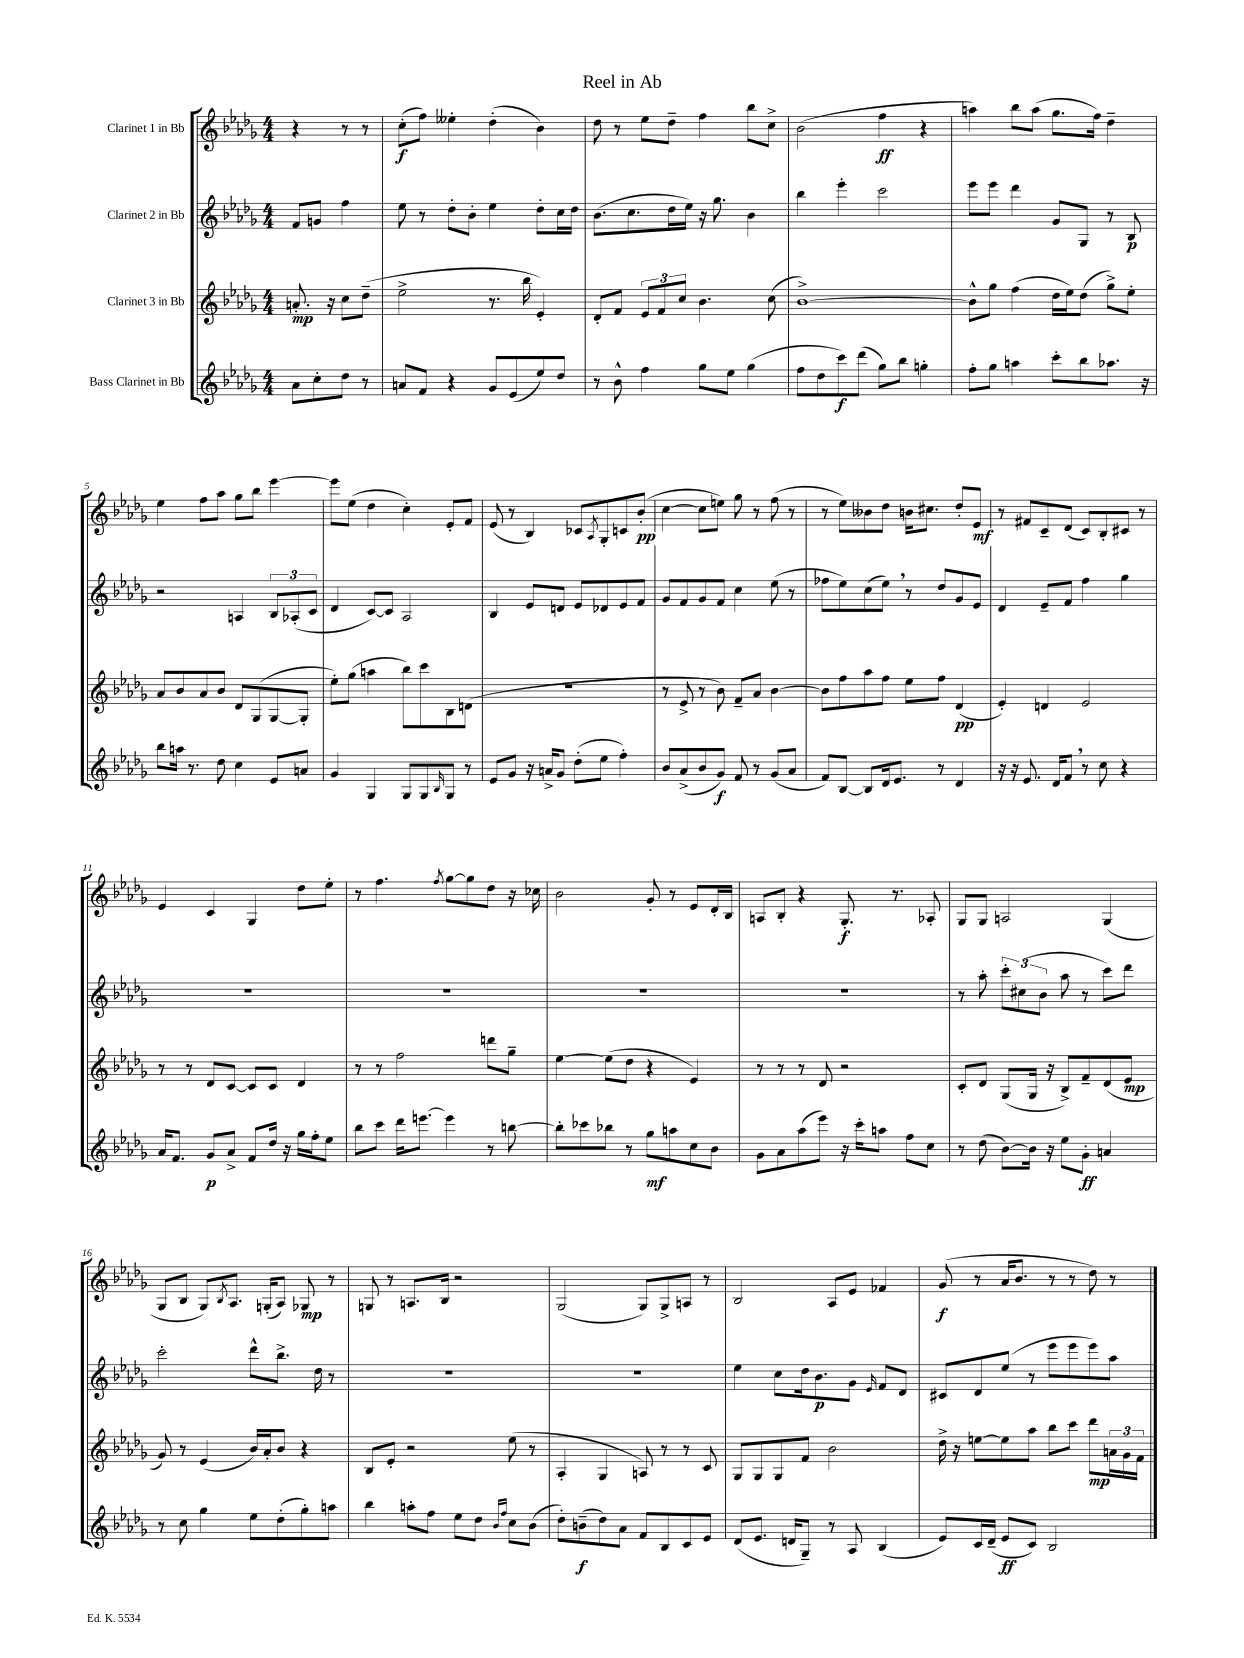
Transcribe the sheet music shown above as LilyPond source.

\header { title = "Reel in Ab" }
<<
\new StaffGroup <<
\new Staff = "s0" \with { instrumentName = "Clarinet 1 in Bb" } {
    \clef treble \key des \major \numericTimeSignature \time 4/4 \partial 2
    r4 r8 r8 |
    c''8-.\f( f''8) eeses''4-. des''4-.( bes'4) |
    des''8 r8 ees''8 des''8-- f''4 bes''8 c''8-> |
    bes'2( f''4\ff r4 |
    a''4) bes''8 a''8( ges''8. f''16) des''4-- |
    ees''4 f''8 aes''8 ges''8 bes''8 ees'''4~ |
    ees'''8 ees''8( des''4 c''4-.) ees'8-. f'8 |
    ees'8( r8 bes4) ces'8 \acciaccatura { aes8 } ges8-. c'8 bes'8-.\pp( |
    c''4~ c''8 e''8) ges''8 r8 f''8( r8 |
    r8 ees''8) beses'8 des''8 b'16 cis''8. des''8-. ees'8\mf |
    r8 fis'8 c'8-- des'8( c'8) bes8-. cis'8 r8 |
    ees'4 c'4 ges4 des''8 ees''8-. |
    r8 f''4. \acciaccatura { f''8 } ges''8~ ges''8 des''8 r16 ces''16 |
    bes'2 ges'8-. r8 ees'8 des'16-. bes16 |
    a8 bes8-. r4 ges8.-.\f r8. aes8-. |
    ges8 ges8 a2 ges4( |
    ges8 bes8 ges8) \acciaccatura { bes8 } aes8. g16-.( aes8) ges8\mp r8 |
    g8 r8 a8. bes16 r2 |
    ges2( ges8) ges8-> a8 r8 |
    bes2 aes8 ees'8 fes'4 |
    ges'8\f( r8 aes'16 bes'8. r8 r8 des''8) r8 \bar "|." |
}
\new Staff = "s1" \with { instrumentName = "Clarinet 2 in Bb" } {
    \clef treble \key des \major \numericTimeSignature \time 4/4 \partial 2
    f'8 g'8 f''4 |
    ees''8 r8 des''8-. bes'8-. ees''4 des''8-. c''16 des''16 |
    bes'8.( c''8. des''16 ees''16) r16 ges''8. bes'4 |
    bes''4 ees'''4-. c'''2 |
    ees'''8 ees'''8 des'''4 ges'8 ges8 r8 bes8\p |
    r2 a4 \tuplet 3/2 { bes8 aes8-.( c'8 } |
    des'4 c'8~) c'8 aes2 |
    bes4 ees'8 d'8 ees'8 des'8 ees'8 f'8 |
    ges'8 f'8 ges'8 f'8 c''4 ees''8( r8 |
    fes''8 ees''8) c''8( ees''8) \breathe r8 des''8 ges'8 ees'8 |
    des'4 ees'8-- f'8 f''4 ges''4 |
    R1 |
    R1 |
    R1 |
    R1 |
    r8 aes''8-. \tuplet 3/2 { c'''8-. cis''8( bes'8 } aes''8 r8 c'''8) des'''8 |
    c'''2-. des'''8-^ bes''8.-> des''16 r8 |
    R1 |
    R1 |
    ees''4 c''8 des''16 bes'8.\p ges'8 \grace { ees'16 } f'8 des'8 |
    cis'8 des'8 ees''8( r8 ees'''8 ees'''8 ees'''8) aes''8 \bar "|." |
}
\new Staff = "s2" \with { instrumentName = "Clarinet 3 in Bb" } {
    \clef treble \key des \major \numericTimeSignature \time 4/4 \partial 2
    a'8.-.\mp r16 c''8 des''8--( |
    ees''2-> r8. bes''16 ees'4-.) |
    des'8-. f'8 \tuplet 3/2 { ees'8 f'8 c''8 } bes'4. c''8( |
    bes'1~->) |
    bes'8-^ ges''8 f''4( des''16 ees''16) des''8( ges''8->) ees''8-. |
    aes'8 bes'8 aes'8 bes'8 des'8 ges8( ges8~ ges8-. |
    ees''8-.) ges''8( a''4 bes''8) c'''8 bes8 d'8( |
    R1 |
    r8 ees'8-> r8 bes'8) f'8-- aes'8 bes'4~ |
    bes'8 f''8 aes''8 f''8 ees''8 f''8 des'4\pp( |
    ees'4-.) d'4 ees'2 |
    r8 r8 des'8 c'8~ c'8 c'8 des'4 |
    r8 r8 f''2 d'''8 ges''8-- |
    ees''4~ ees''8( des''8 r4 ees'4) |
    r8 r8 r8 des'8 r2 |
    c'8-. des'8 ges8( ges16 r16 bes8->) f'8-- des'8( ees'8\mp |
    ges'8) r8 ees'4( bes'16) aes'16-. bes'8 r4 |
    bes8 ees'8-. r2 ees''8( r8 |
    aes4-. ges4 a8) r8 r8 c'8 |
    ges8 ges8 ges8 f'8 bes'2 |
    des''16-> r16 e''8~ e''8 aes''8 bes''8 c'''8 des'''8\mp \tuplet 3/2 { a'16 ges'16 f'16 } \bar "|." |
}
\new Staff = "s3" \with { instrumentName = "Bass Clarinet in Bb" } {
    \clef treble \key des \major \numericTimeSignature \time 4/4 \partial 2
    aes'8 c''8-. des''8 r8 |
    a'8 f'8 r4 ges'8 ees'8( ees''8) des''8 |
    r8 bes'8-^ f''4 ges''8 ees''8 ges''4( |
    f''8 des''8 c'''8\f) des'''8( ges''8) bes''8 g''4-. |
    f''8-. ges''8 a''4 c'''8-. bes''8 aes''8. r16 |
    bes''8 a''16 r8. des''8 c''4 ees'8 a'8 |
    ges'4 ges4 ges8 ges8 \grace { bes16 } ges8 r8 |
    ees'8 ges'8 r16 a'16-> ges'8 des''8-.( ees''8 f''4-.) |
    bes'8 aes'8->( bes'8 ges'8\f) f'8 r8 ges'8( aes'8 |
    f'8) bes8~ bes8 des'16 ees'8. r8 des'4 |
    r16 r16 ees'8. des'16 f'8 \breathe r8 c''8 r4 |
    aes'16 f'8. ges'8\p aes'8-> f'8 des''16 r16 ges''16 f''16-. ees''8 |
    bes''8 c'''8 des'''16 e'''8.~ e'''4 r8 b''8~ |
    b''8-. ces'''8 bes''8 r8 ges''8\mf a''8 c''8 bes'8 |
    ges'8 aes'8 aes''8( ees'''8) r16 c'''16-. a''8 f''8 c''8 |
    r8 des''8( bes'8~) bes'16 r16 ees''8 ges'8-.\ff a'4 |
    r8 c''8 ges''4 ees''8 des''8-.( ges''8-.) a''8 |
    bes''4 a''8-. f''8 ees''8 des''8 \grace { bes'16 f''16 } c''8 bes'8( |
    des''8-.) b'8--\f( des''8) aes'8 f'8 bes8 c'8 ees'8 |
    des'8( ees'8. d'16 ges8--) r8 aes8 bes4( |
    ees'8) c'16 des'16--( ees'8\ff c'8) bes2 \bar "|." |
}
>>
>>
